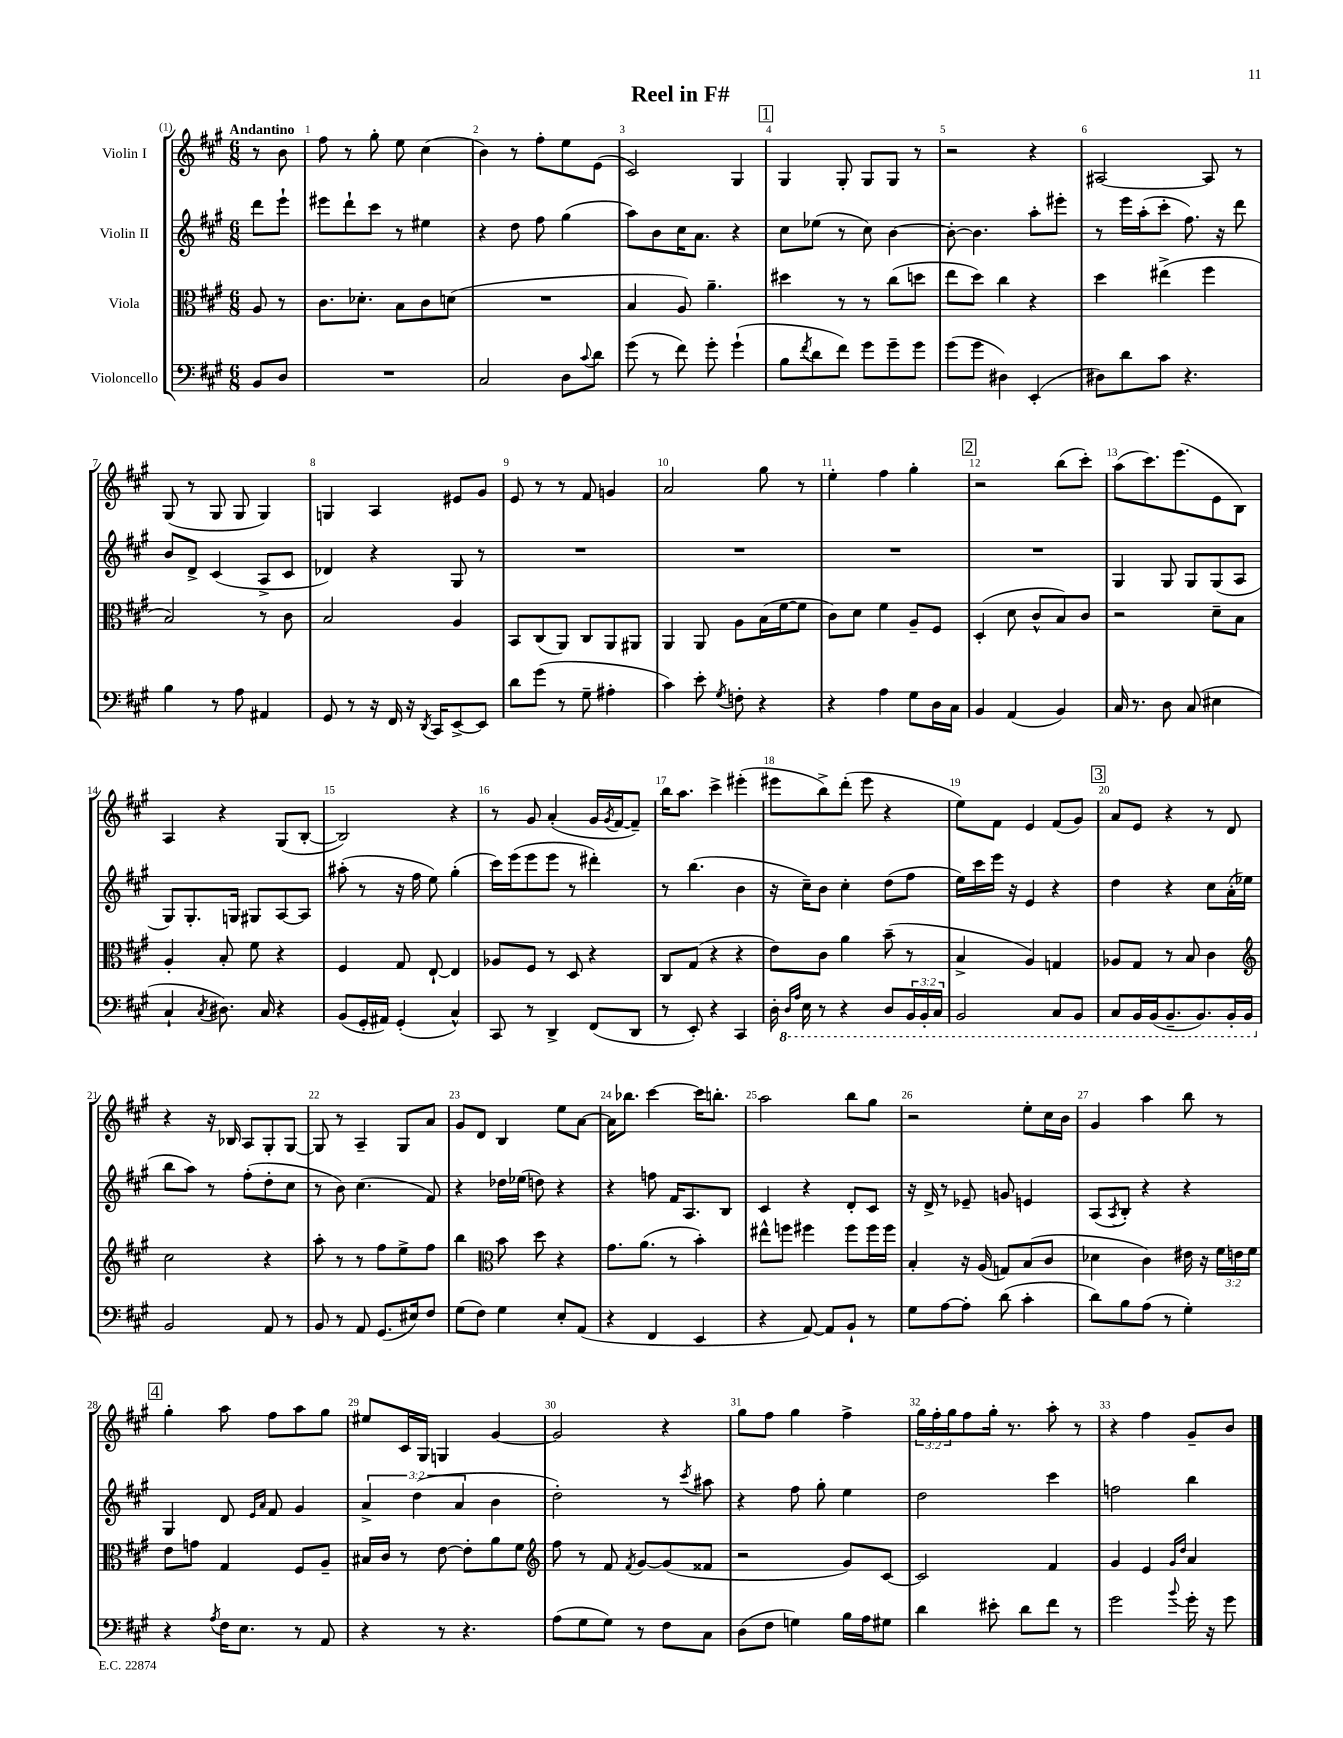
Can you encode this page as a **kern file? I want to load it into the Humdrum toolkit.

**kern	**kern	**kern	**kern
*staff4	*staff3	*staff2	*staff1
*clefF4	*clefC3	*clefG2	*clefG2
*k[f#c#g#]	*k[f#c#g#]	*k[f#c#g#]	*k[f#c#g#]
*M6/8	*M6/8	*M6/8	*M6/8
8BB	8A	8ddd	8r
8D	8r	8eee`	8b
=	=	=	=
2.r	8.c#	8eee#	8ff#
.	.	8ddd`	8r
.	8.d-'	.	.
.	.	8ccc#	8gg#'
.	8B	8r	8ee
.	8c#	4ee#	(4cc#
.	(8d	.	.
=	=	=	=
2C#	2.r	4r	4b)
.	.	8dd	8r
.	.	8ff#	8ff#'
8D	.	(4gg#	8ee
8qqc#	.	.	.
8d	.	.	(8e
=	=	=	=
(8g#	4B	8aa)	2c#)
8r	.	8b	.
8f#)	8A)	16cc#	.
.	.	8.a	.
8g#'	4.a~	.	.
(4g#`	.	4r	4G#
=	=	=	=
8B	4dd#	8cc#	4G#
8qf#	.	.	.
8d	.	(8ee-	.
8f#)	8r	8r	8G#'
8g#	8r	8cc#)	8G#
8g#~	(8cc#	[4b	8G#
8g#	8dd	.	8r
=	=	=	=
(8g#	8ee	8b'_	2r
8g#	8dd)	4.b]	.
4D#)	4cc#	.	.
(4EE'	4r	8aa'	4r
.	.	8eee#'	.
=	=	=	=
8D#)	4dd	8r	[2A#
8d	.	16eee	.
.	.	(16aa'	.
8c#	(4ee#^	8ccc#'	.
4.r	.	8.ff#)	.
.	4ff#	.	8A#]
.	.	16r	.
.	.	8ddd	8r
=	=	=	=
4B	2B)	8b	(8G#
.	.	8d^	8r
8r	.	(4c#	8G#
8A	.	.	8G#
4AA#	8r	8A^	4G#)
.	8c#	8c#	.
=	=	=	=
8GG#	2B	4d-)	4G
8r	.	.	.
16r	.	4r	4A
16FF#	.	.	.
16r	.	.	.
8qDD	.	.	.
16CC#	.	.	.
[8EE^	4A	8G#	8e#
8EE]	.	8r	8g#
=	=	=	=
8d	8BB	2.r	8e
(8g#	(8C#	.	8r
8r	8AA)	.	8r
8G#~	8C#	.	8f#
4A#'	8AA	.	4g
.	8AA#	.	.
=	=	=	=
4c#)	4AA	2.r	2a
8e'	8AA	.	.
8qG#	.	.	.
8F'	8A	.	.
4r	(16B	.	8gg#
.	[16f#	.	.
.	8f#]	.	8r
=	=	=	=
4r	8c#)	2.r	4ee'
.	8d	.	.
4A	4f#	.	4ff#
8G#	8A~	.	4gg#'
16D	8F#	.	.
16C#	.	.	.
=	=	=	=
4BB	(4D'	2.r	2r
(4AA	8d	.	.
.	8c#^^	.	.
4BB)	8B)	.	(8bb
.	8c#	.	8ccc#')
=	=	=	=
16C#	2r	4G#	(8aa
8.r	.	.	.
.	.	.	8.ccc#)
8D	.	8G#	.
.	.	.	(8.eee
(8C#	.	8G#	.
4E#	8d~	(8G#	8e
.	8B	8A	8B)
=	=	=	=
4C#`	4A'	8G#)	4A
.	.	8.G#'	.
8qC#	.	.	.
8.D#)	8B'	.	4r
.	.	16G	.
.	8f#	8G#	.
16C#	.	.	.
4r	4r	[8A	(8G#
.	.	8A]	[8B'
=	=	=	=
(8BB	4F#	(8aa#'	2B])
16GG#'	.	8r	.
16AA#)	.	.	.
(4GG#'	8G#	16r	.
.	.	16ff#	.
.	[8E`	8ee)	.
4C#^^)	4E]	(4gg#'	4r
=	=	=	=
8CC#	8A-	16ccc#)	8r
.	.	(16eee	.
8r	8F#	8eee	8g#
4DD^	8r	8eee	(4a'
.	8D	8r	.
(8FF#	4r	4ddd#')	16g#
.	.	.	8qg#
.	.	.	[16f#
8DD	.	.	8f#~])
=	=	=	=
8r	8C#	8r	16bb
.	.	.	8.aa
8EE')	(8G#	(4.bb	.
4r	4r	.	4ccc#^
4CC#	4r	4b	(4eee#'
=	=	=	=
16D'	8e)	16r	8eee#
16qqDD	.	.	.
16qqAA	.	.	.
16EE	.	16cc#~)	.
8r	8c#	8b	8bb^)
4r	4a	4cc#'	(8ddd'
.	.	.	8eee#
8DD	(8b~	(8dd	4r
24BBB	8r	8ff#	.
24BBB'	.	.	.
24CC#	.	.	.
=	=	=	=
2BBB	4B^	16ee)	8ee)
.	.	16ccc#	.
.	.	16eee	8f#
.	.	16r	.
.	4A)	4e	4e
8CC#	4G	4r	(8f#
8BBB	.	.	8g#)
=	=	=	=
8CC#	8A-	4dd	8a
16BBB	8G#	.	8e
(16BBB	.	.	.
8.BBB~	8r	4r	4r
.	8B	.	.
8.BBB)	.	.	.
.	4c#	8cc#	8r
16BBB'	.	(16a'	8d
16BBB	.	16ee-	.
=	=	=	=
*	*clefG2	*	*
2BB	2cc#	8bb	4r
.	.	8aa)	.
.	.	8r	16r
.	.	.	16B-
.	.	(8ff#'	8A
8AA	4r	8dd'	8G#'
8r	.	8cc#	[8G#
=	=	=	=
8BB	8aa'	8r	8G#]
8r	8r	8b)	8r
8AA	8r	(4.cc#	4A~
(8.GG#	8ff#	.	.
.	8ee^	.	8G#
16E#)	.	.	.
8F#	8ff#	8f#)	8a
=	=	=	=
(8G#	4bb	4r	8g#
8F#)	.	.	8d
*	*clefC3	*	*
4G#	8b	16dd-	4B
.	.	(16ee-	.
.	8dd	8dd)	.
8E'	4r	4r	8ee
(8AA	.	.	[8a
=	=	=	=
4r	8.g#	4r	16a]
.	.	.	8.bb-
.	(8.a	.	.
4FF#	.	8ff	[4ccc#
.	8r	16f#	.
.	.	8.A	.
4EE	4b')	.	16ccc#]
.	.	.	8.bb'
.	.	8B	.
=	=	=	=
4r	8ee#^^	4c#	2aa
.	8ff	.	.
[8AA)	4ff#	4r	.
8AA]	.	.	.
8BB`	8ff#	8d'	8bb
8r	16ff#	8c#	8gg#
.	16ff#	.	.
=	=	=	=
8G#	4B'	16r	2r
.	.	16d^	.
[8A	.	8r	.
8A']	16r	8e-~	.
.	(16A	.	.
(8d	8G)	8g	.
4c#'	(8B	4e	8ee'
.	8c#	.	16cc#
.	.	.	16b
=	=	=	=
8d)	4d-	(8A	4g#
.	.	8qA	.
8B	.	8B')	.
(8A	4c#)	4r	4aa
8r	.	.	.
4G#')	16e#	4r	8bb
.	16r	.	.
.	24f#	.	8r
.	24e	.	.
.	24f#	.	.
=	=	=	=
4r	8e	4G#	4gg#'
.	8g	.	.
8qA	.	.	.
16F#	4G#	8d	8aa
8.E	.	.	.
.	.	16qqe	.
.	.	16qqa	.
.	.	8f#	8ff#
8r	8F#	4g#	8aa
8AA	8A~	.	8gg#
=	=	=	=
4r	16B#	6a^	8ee#
.	16c#	.	.
.	8r	.	16c#
.	.	(6dd	.
.	.	.	16G#
8r	[8e	.	4G
.	.	6a	.
4.r	8e']	.	.
.	8a	4b	[4g#
.	8f#	.	.
=	=	=	=
*	*clefG2	*	*
(8A	8ff#	2dd')	2g#]
8G#	8r	.	.
8G#)	8f#	.	.
.	8qf#	.	.
8r	[8g#	.	.
8F#	(8g#]	8r	4r
.	.	8qccc#	.
8C#	8f##	8aa#	.
=	=	=	=
(8D	2r	4r	8gg#
8F#	.	.	8ff#
4G)	.	8ff#	4gg#
.	.	8gg#'	.
16B	8g#)	4ee	4ff#^
16A	.	.	.
8G#	[8c#	.	.
=	=	=	=
4d	2c#]	2dd	24gg#
.	.	.	24ff#'
.	.	.	24gg#
.	.	.	8ff#
8e#'	.	.	16gg#'
.	.	.	8.r
8d	.	.	.
8f#	4f#	4ccc#	8aa'
8r	.	.	8r
=	=	=	=
2g#	4g#	2ff	4r
.	4e	.	4ff#
.	16qqg#	.	.
8qqb	16qqdd	.	.
16g#'	4a	4bb	8g#~
16r	.	.	.
8g#	.	.	8b
==	==	==	==
*-	*-	*-	*-
